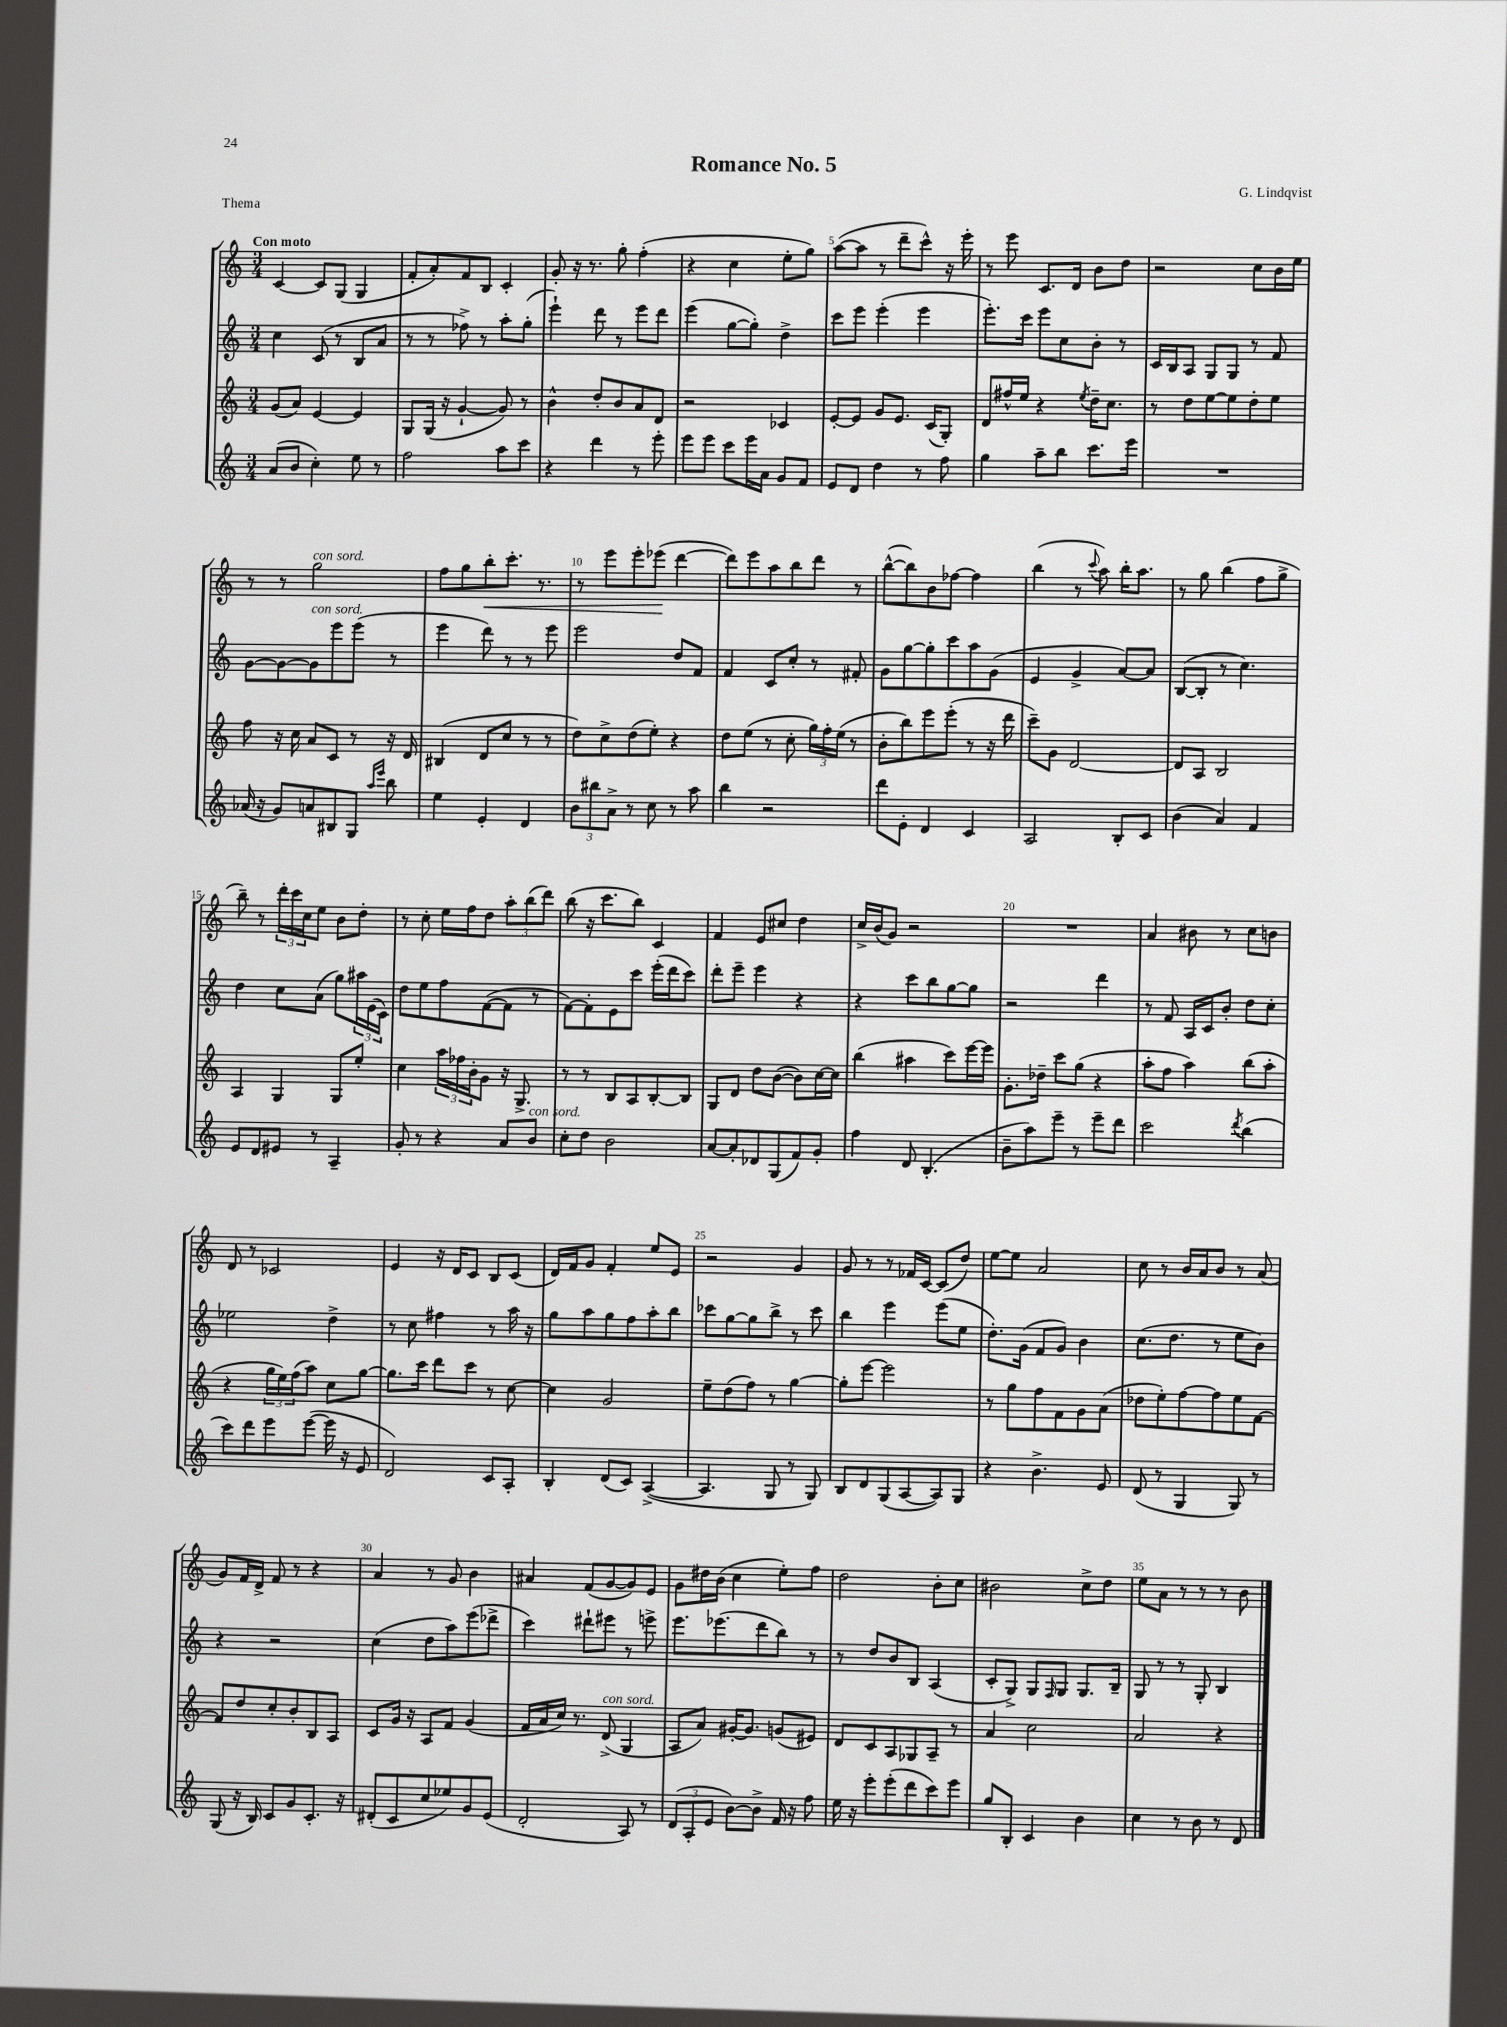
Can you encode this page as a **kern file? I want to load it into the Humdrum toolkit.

**kern	**kern	**kern	**kern	**dynam
*part4	*part3	*part2	*part1	*part1
*staff4	*staff3	*staff2	*staff1	*staff1
*clefG2	*clefG2	*clefG2	*clefG2	*
*k[]	*k[]	*k[]	*k[]	*
*M3/4	*M3/4	*M3/4	*M3/4	*
=1	=1	=1	=1	=1
!	!	!	!LO:TX:a:B:t=Con moto	!
(8a/L	(8g/L	4cc\	[4c/	.
8b/J	8a/J)	.	.	.
4cc'\)	[4e/	(8c/	8c/L]	.
.	.	8r	(8G/J	.
8ee\	4e/]	8B/L	4G/	.
8r	.	8a/J	.	.
=2	=2	=2	=2	=2
2ff\	8G/L	8r	8f'/L	.
.	(16G/Jk	8r	8a'/)	.
.	16r	.	.	.
.	[4g`/	8ff-X^\)	8f/	.
.	.	8r	8B/J	.
8aa\L	8g/])	8aa'\L	4c'/	.
8ccc\J	8r	(8gg'\J	.	.
=3	=3	=3	=3	=3
4r	4b^^\	4eee`\)	8g'/	.
.	.	.	16r	.
.	.	.	8.r	.
4ddd\	8dd'/L	8ddd\	.	.
.	8b/	8r	8gg'\	.
8r	8a/	8eee\L	(4ff'\	.
8eee'\	8d/J	8ddd\J	.	.
=4	=4	=4	=4	=4
8eee\L	2r	(4eee\	4r	.
8eee\J	.	.	.	.
8ccc\L	.	[8gg\L	4cc\	.
16eee\L	.	8gg'\J])	.	.
16a\JJ	.	.	.	.
8g/L	4c-X/	4dd^\	8ee'\L	.
8f/J	.	.	8gg\J)	.
=5	=5	=5	=5	=5
8e/L	[8e'/L	8ccc\L	([8aa\L	.
8d/J	8e/J]	8eee\J	8aa\J]	.
4dd\	8g/L	(4eee'\	8r	.
.	8.e/J	.	8ddd~\L	.
8r	.	4eee\	8ccc^^\J)	.
.	(16c/KL	.	.	.
8ff\	8G'/J)	.	16r	.
.	.	.	16eee'\	.
=6	=6	=6	=6	=6
4gg\	8d/L	8.eee'\L)	8r	.
.	16ff#X^^/L	.	8eee\	.
.	16ee/JJ	16ccc\Jk	.	.
8aa~\L	4r	8eee\L	8.c/L	.
8bb\J	.	8cc\	.	.
.	.	.	16d/Jk	.
.	8qee/	.	.	.
8.ccc\L	16dd~\KL	8b'\J	8b\L	.
.	8.cc\J	.	.	.
.	.	8r	8dd\J	.
16eee\Jk	.	.	.	.
=7	=7	=7	=7	=7
2.r	8r	16c/LL	2r	.
.	.	16B/J	.	.
.	8dd\L	8A/J	.	.
.	[8ee\	8G/L	.	.
.	8ee\]	8G/J	.	.
.	8dd'\	8r	8cc\L	.
.	8ee\J	8f/	16b\L	.
.	.	.	16ee\JJ	.
!!LO:LB:g=z
=8	=8	=8	=8	=8
(16a-X/	8ff\	[8g\L	8r	.
16r	.	.	.	.
8g/L)	16r	8g\_	8r	.
.	16cc\	.	.	.
!	!	!	!LO:TX:a:i:t=con sord.	!
!	!	!LO:TX:a:i:t=con sord.	!	!
8an/	8a/L	8g\]	2gg\	.
8B#X/	8c/J	8eee\	.	.
8G/J	8r	(8eee\J	.	.
16qqaa/LL	.	.	.	.
16qqeee/JJ	.	.	.	.
8bb\	16r	8r	.	.
.	16d/	.	.	.
=9	=9	=9	=9	=9
4ee\	(4B#X/	4eee\	8ff\L	.
.	.	.	8gg\	.
!	!	!	!	!LO:HP:b
4e'/	8d/L	8ddd\)	8bb'\	<
.	8cc/J	8r	8.ccc'\J	.
4d/	8r	8r	.	.
.	.	.	8.r	.
.	8r	8eee\	.	.
=10	=10	=10	=10	=10
12b\L	8dd\L)	2eee\	8r	.
12bb#X\	.	.	.	.
.	8cc^\	.	8eee\L	.
12a^\J	.	.	.	.
8r	(8dd\	.	8eee'\	.
8cc\	8ee'\J)	.	(8eee-X\J	.
8r	4r	8dd/L	[4ddd\	[
8aa\	.	8f/J	.	.
=11	=11	=11	=11	=11
4bb\	8dd\L	4f/	8ddd\L])	.
.	(8ee\J	.	8eee\	.
2r	8r	8c/L	8aa\	.
.	8cc'\	8cc'/J	8bb\	.
.	24gg\LL)	8r	8ddd\J	.
.	24ff'\	.	.	.
.	(24ee\JJ	.	.	.
.	8r	8f#X'/	8r	.
=12	=12	=12	=12	=12
8ddd\L	8b'\L	8g\L	([8bb^^\L	.
8e'\J	8bb\)	[8gg\	8bb\])	.
4d/	8eee\	8gg'\]	8b\	.
.	(8eee'\J	8ccc\	[8ff-X\J	.
4c/	8r	8aa\	4ff-\]	.
.	16r	(8g\J	.	.
.	16ddd\	.	.	.
=13	=13	=13	=13	=13
2A/	8ccc~\L)	4e/	(4bb\	.
.	8g\J	.	.	.
.	[2d/	4g^/	8r	.
.	.	.	8qqccc/	.
.	.	.	8aa\)	.
8B'/L	.	[8a/L)	16bb'\KL	.
.	.	.	8.aa\J	.
8c/J	.	8a/J]	.	.
=14	=14	=14	=14	=14
(4b\	8d/L]	([8B/L	8r	.
.	8A/J	8B'/J]	8gg\	.
4a/)	2B/	8r	(4bb\	.
.	.	4.cc\)	.	.
4f/	.	.	8ff\L	.
.	.	.	8gg^\J	.
!!LO:LB:g=z
=15	=15	=15	=15	=15
8e/L	4A/	4dd\	8bb~\)	.
8d/	.	.	8r	.
8e#X/J	4G/	8cc\L	24ddd'\LL	.
.	.	.	24ccc\	.
.	.	.	24cc\J	.
8r	.	(8a\J	8ee\J	.
4A~/	8G/L	8gg\L)	8b\L	.
.	8ee'/J	24aa#X\L	8dd'\J	.
.	.	(24e\	.	.
.	.	24c\JJ)	.	.
=16	=16	=16	=16	=16
8g'/	4cc\	8dd\L	8r	.
8r	.	8ee\	8cc'\	.
4r	24aa\LL	8ff\	16ee\LL	.
.	24ff-X\	.	.	.
.	.	.	16ff\J	.
.	24b'\J	.	.	.
.	8g\J	([8f\	8dd\J	.
8a/L	16r	8f\J]	12aa'\L	.
.	8.G^/	.	.	.
.	.	.	(12bb\	.
!LO:TX:a:i:t=con sord.	!	!	!	!
8b/J	.	8r	.	.
.	.	.	12ddd\J)	.
=17	=17	=17	=17	=17
8cc'\L	8r	[8f\L)	(8bb\	.
8dd\J	8r	8f'\]	16r	.
.	.	.	8.ccc\L	.
2b\	8B/L	8e\	.	.
.	8A/	8ccc\J	8bb\J)	.
.	[8B'/	(16eee'\LL	4c/	.
.	.	16ddd\J	.	.
.	8B/J]	8ccc\J)	.	.
=18	=18	=18	=18	=18
[8a/L	8G/L	8ddd'\L	4f/	.
8a'/]	8d/J	8eee~\J	.	.
8d-X/	8dd\L	4eee\	8e/L	.
(8G/	([8b\J	.	8cc#X/J	.
8f/)	8b\L])	4r	4dd\	.
8g'/J	[16cc\L	.	.	.
.	16cc\JJ]	.	.	.
=19	=19	=19	=19	=19
4ff\	(4bb\	4r	16cc^/LL	.
.	.	.	(16b/J	.
.	.	.	8g/J)	.
8d/	4aa#X\	8ccc\L	2r	.
(4.B'/	.	8bb\	.	.
.	8ccc\L)	[8gg\	.	.
.	[16eee\L	8gg\J]	.	.
.	16eee\JJ]	.	.	.
=20	=20	=20	=20	=20
8b~\L	8.g'\L	2r	2.r	.
8aa\)	.	.	.	.
.	16dd-X~\Jk	.	.	.
8eee~\J	8ccc\L	.	.	.
8r	(8gg\J	.	.	.
8eee~\L	4r	4ddd\	.	.
8ddd\J	.	.	.	.
=21	=21	=21	=21	=21
2ccc\	8aa'\L	8r	4a/	.
.	8ff\J	8f/	.	.
.	4aa\)	16A/LL	8b#X\	.
.	.	16c/J	.	.
.	.	8b'/J	8r	.
8qddd/	.	.	.	.
(4bb\	(8bb\L	8dd\L	8cc\L	.
.	8aa'\J	8cc'\J	8bn\J	.
!!LO:LB:g=z
=22	=22	=22	=22	=22
8ccc\L)	4r	2ee-X\	8d/	.
8ddd\	.	.	8r	.
8eee\	24gg\LL	.	2c-X/	.
.	24ee\)	.	.	.
.	(24ff\J	.	.	.
([8eee\J	8aa\J)	.	.	.
16eee\]	8cc\L	4dd^\	.	.
16r	.	.	.	.
8e/	[8gg\J	.	.	.
=23	=23	=23	=23	=23
2d/)	8.gg\L]	8r	4e/	.
.	.	8cc\	.	.
.	16ccc\Jk	.	.	.
.	8ddd\L	4ff#X\	16r	.
.	.	.	16d/KL	.
.	8ccc\J	.	8c/J	.
8c/L	8r	8r	8B/L	.
8A'/J	[8cc\	16aa\	(8c/J	.
.	.	16r	.	.
=24	=24	=24	=24	=24
4B'/	4cc\]	8gg\L	16d/LL)	.
.	.	.	16f/J	.
.	.	8aa\	8g/J	.
(8d/L	2g/	8gg\	4f'/	.
8c/J)	.	8ff\	.	.
([4A^/	.	8aa'\	8ee/L	.
.	.	8bb\J	8e/J	.
=25	=25	=25	=25	=25
4.A/]	8ee~\L	8ccc-X\L	2r	.
.	(8dd\	[8gg\	.	.
.	8ff\J)	8gg\]	.	.
8G/	8r	8bb^\J	.	.
8r	[4gg\	8r	4g/	.
8G/)	.	8ccc-\	.	.
=26	=26	=26	=26	=26
8B/L	8gg'\L]	4bb\	8g/	.
8d/	[8eee\J	.	8r	.
(8G/	2eee\]	4eee\	8r	.
[8A/	.	.	16f-X/LL	.
.	.	.	[16c/JJ	.
8A/])	.	(8eee\L	(8c/L]	.
8G/J	.	8ee\J	8dd/J)	.
=27	=27	=27	=27	=27
4r	8r	8.dd'\L)	[8ee\L	.
.	8gg\L	.	8ee\J]	.
.	.	(16g\Jk	.	.
4.b^\	8ff\	8f/L	2a/	.
.	8f\	8g/J)	.	.
.	8g\	4b\	.	.
8e/	(8a\J	.	.	.
=28	=28	=28	=28	=28
(8d/	8dd-X\L	(8.cc\L	8cc\	.
8r	8ee'\)	.	8r	.
.	.	8.dd\J	.	.
4G/	[8ff\	.	16b/LL	.
.	.	.	16a/J	.
.	8ff\]	8r	8b/J	.
8G/)	8ee\	8ee\L	8r	.
8r	[8f\J	8b\J)	(8a/	.
!!LO:LB:g=z
=29	=29	=29	=29	=29
(8G/	8f/L]	4r	8g/L)	.
16r	8dd/	.	16f/L	.
16B/)	.	.	16d^/JJ	.
8c/L	8cc'/	2r	8f/	.
8g/	8b'/	.	8r	.
8.c'/J	8B/	.	4r	.
.	8A/J	.	.	.
16r	.	.	.	.
=30	=30	=30	=30	=30
(8d#X'/L	8c/L	(4cc\	4a/	.
8c/	16g/Jk	.	.	.
.	16r	.	.	.
8cc/	8A/L	8dd\L	8r	.
8ee-X/)	8f/J	8aa\)	8g/	.
8g/	(4g/	(8eee\	4b\	.
(8e/J	.	8ddd-X^\J	.	.
=31	=31	=31	=31	=31
2d'/	16f/LL	4ccc\)	4a#X/	.
.	16a/	.	.	.
.	16cc/JJ)	.	.	.
.	8.r	.	.	.
.	.	8ddd#X`\L	(8f/L	.
!	!LO:TX:a:i:t=con sord.	!	!	!
.	(8d^/	8eee#X\J	[8g/	.
8A/)	4G/	8r	8g/])	.
8r	.	8eeen^\	8e/J	.
=32	=32	=32	=32	=32
(12d/L	8A/L	8.eee\L	8g\L	.
12A'/	.	.	.	.
.	8a/J)	.	16dd#X\L	.
12e/J	.	.	.	.
.	.	(8.eee-X\	(16b\JJ	.
[8b\L)	[16g#X'/KL	.	4cc\	.
.	8.g#/J]	.	.	.
8b^\J]	.	8ddd\	.	.
16f/	(8gn/L	8bb\J)	8ee'\L)	.
16r	.	.	.	.
8ff\	8e#X/J)	8r	8ff\J	.
=33	=33	=33	=33	=33
16ee\	8d/L	8r	2dd\	.
16r	.	.	.	.
8eee'\L	8c/	8dd/L	.	.
(8eee'\	8A/	8b/	.	.
8ddd\	8G-X/	8B/J	.	.
8ccc\)	8A~/J	(4A/	8b'\L	.
8eee\J	8r	.	8cc\J	.
=34	=34	=34	=34	=34
8gg/L	4a/	8c'/L	2b#X\	.
8B'/J	.	8G^/J)	.	.
4c/	2cc\	8G/L	.	.
.	.	16qqF/	.	.
.	.	8G/J	.	.
4b\	.	8.G/L	8cc^\L	.
.	.	.	8dd\J	.
.	.	16B~/Jk	.	.
=35	=35	=35	=35	=35
4cc\	2a/	8G/	8ee\L	.
.	.	8r	8a\J	.
8r	.	8r	8r	.
8b\	.	8G'/	8r	.
8r	4r	4B/	8r	.
8d/	.	.	8b\	.
==	==	==	==	==
*-	*-	*-	*-	*-
